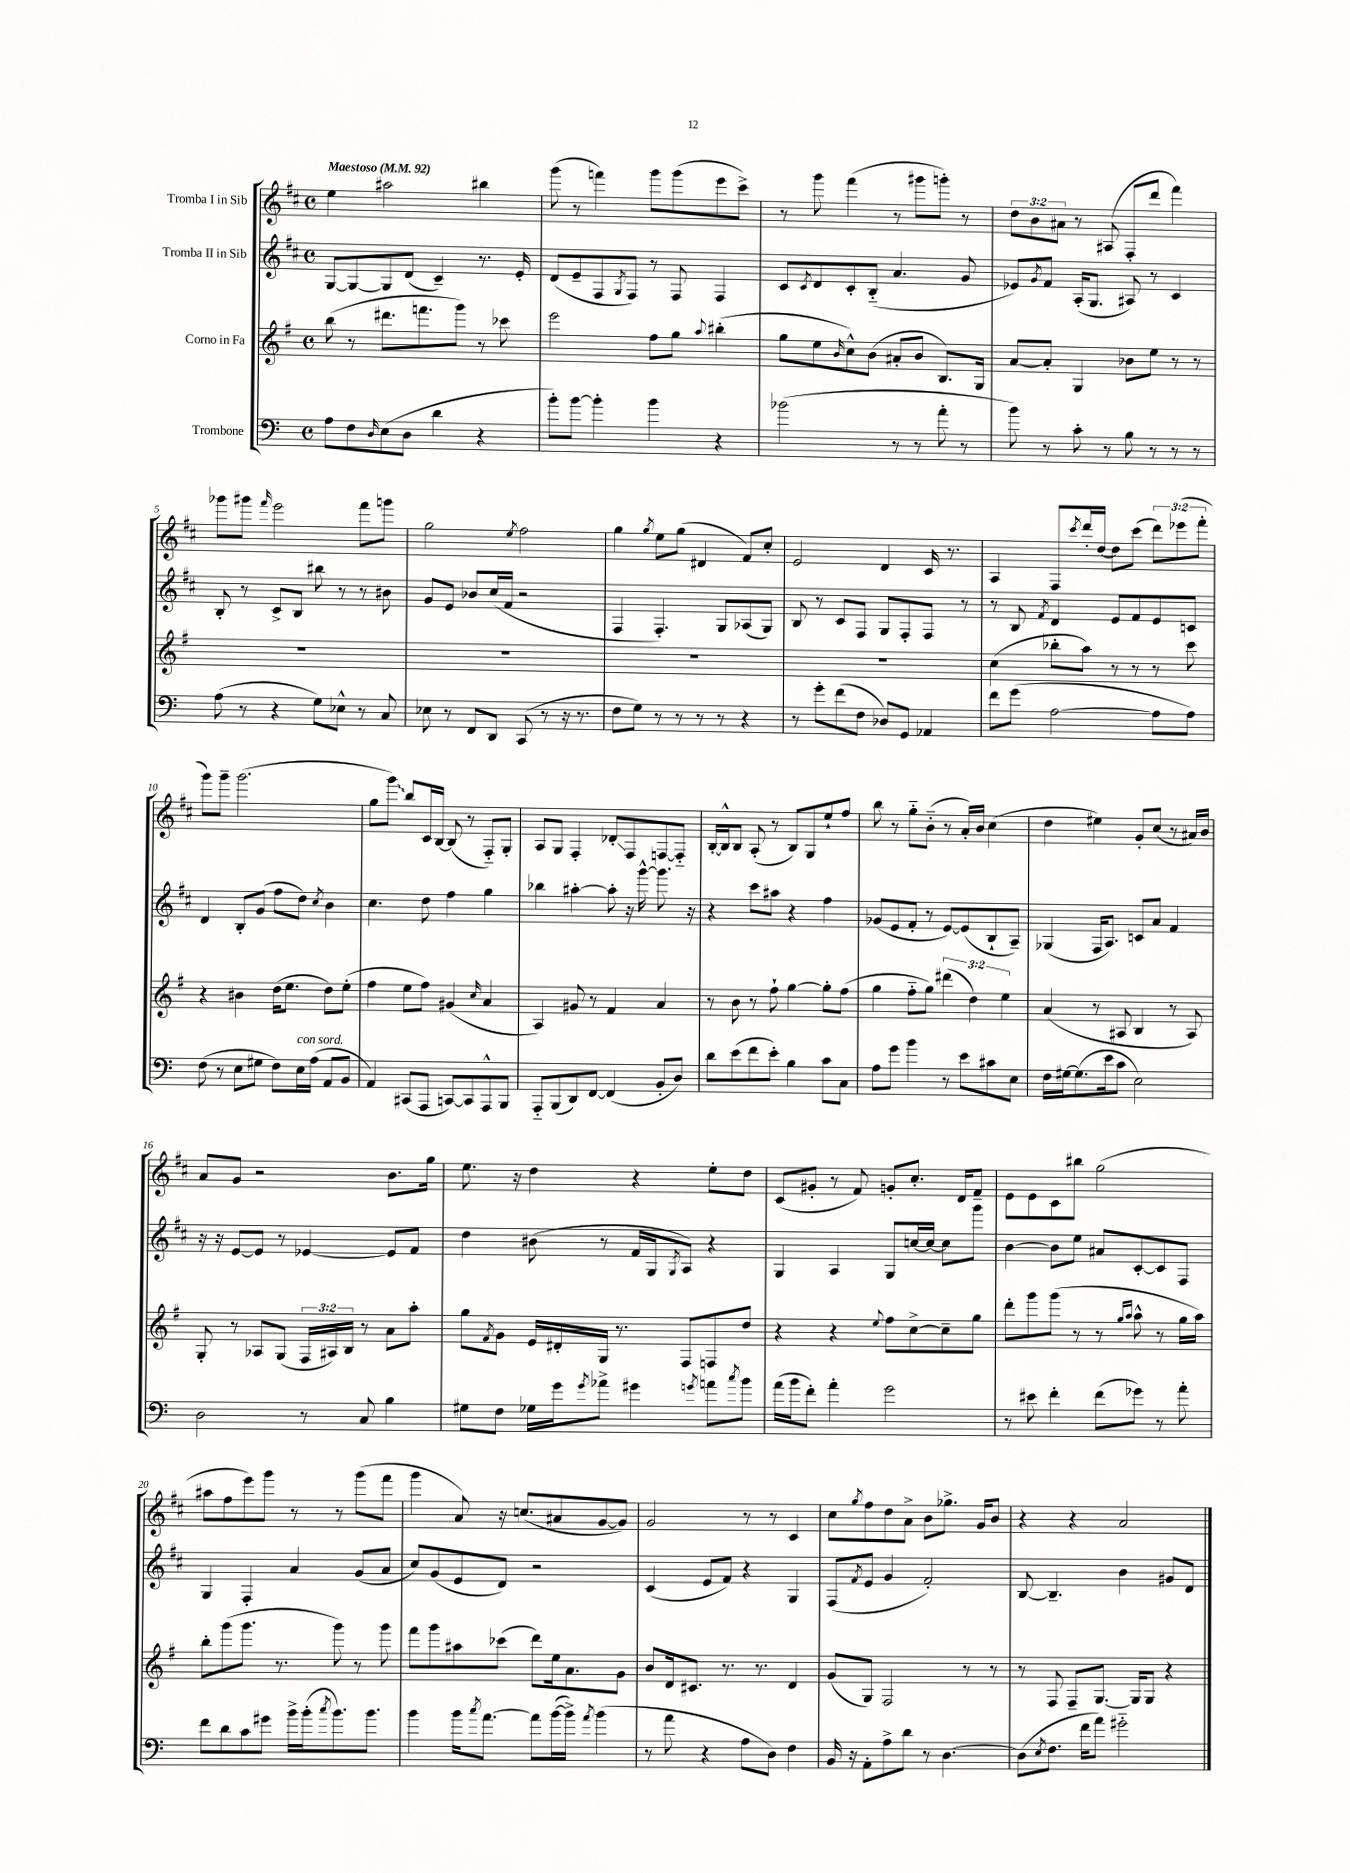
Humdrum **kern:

**kern	**kern	**kern	**kern
*staff4	*staff3	*staff2	*staff1
*clefF4	*clefG2	*clefG2	*clefG2
*k[]	*k[f#]	*k[f#c#]	*k[f#c#]
*M4/4	*M4/4	*M4/4	*M4/4
*met(c)	*met(c)	*met(c)	*met(c)
*MM92	*MM92	*MM92	*MM92
8A	(8bb	[8G	4ee
8F	8r	8G_	.
16qqD	.	.	.
(8E	8.ddd#	8G]	2aa#
8D	.	(8d	.
.	8.fff	.	.
4d	.	4c#~)	.
.	8ggg)	.	.
4r	8r	8.r	4bb#
.	8ccc-	.	.
.	.	16e'	.
=	=	=	=
8b')	2eee	(8d	(8ggg
[8b	.	8e~	8r
4b']	.	8F#	4fff)
.	.	8qG	.
.	.	8F#)	.
4b	8ff#	8r	8ggg
.	8gg	8F#	(8ggg
.	8qqaa	.	.
4r	(4bb#'	4F#	8eee
.	.	.	8ccc#^)
=	=	=	=
(2b-	8gg	8c#	8r
.	.	8qc#	.
.	8ee	8d	8ggg
.	16qqb	.	.
.	8cc^^)	8c#'	(4fff#
.	(8b	(8B'~	.
8r	8a#'	4.a	8r
8r	8b	.	8ggg#
8a'	8.B)	.	8ggg')
8r	.	8g	8r
.	16G	.	.
=	=	=	=
8b)	[8a	8e-)	12dd
.	.	.	12b
.	.	8qg	.
8r	8a']	8f#	.
.	.	.	12a#
8c'	4G	(16A'	8r
.	.	8.G	.
8r	.	.	(8A#
8B	8b-	8A#)	8F#'
8r	8ee	8r	8ddd
8r	8r	4c#	4fff#)
8r	8r	.	.
=	=	=	=
(8A	1r	8B'	8ggg-
8r	.	8r	8ggg#
.	.	.	16qqfff#
4r	.	8c#^	2eee
.	.	8B	.
8G)	.	8bb#	.
8E-^^	.	8r	.
8r	.	8r	8fff#
8C	.	8b#	8ggg
=	=	=	=
8E-	1r	8g	2gg
8r	.	8e	.
8FF	.	8b-	.
8DD	.	(16cc#	.
.	.	16f#	.
.	.	.	8qee
(8CC	.	2r	2ff#
8r	.	.	.
16r	.	.	.
8.r	.	.	.
=	=	=	=
8F	1r	4F#	4gg
8G)	.	.	.
.	.	.	8qgg
8r	.	4.F#')	8ee
8r	.	.	(8gg
8r	.	.	4d#
8r	.	8G	.
4r	.	(8A-	8f#)
.	.	8G)	8cc#'
=	=	=	=
8r	1r	8B	2e
8g'	.	8r	.
(8f	.	8c#	.
8F	.	8F#	.
8D-)	.	8G	4d
8GG	.	8F#'	.
4AA-	.	8F#	16c#
.	.	.	8.r
.	.	8r	.
=	=	=	=
8f	(4cc	8r	4A
(8g	.	8B	.
.	.	8qf#	.
[2A	8bb-'	4d	8F#
.	.	.	8qccc#
.	8aa)	.	16ddd'
.	.	.	[16dd
.	8r	8e	8dd]
.	8r	8f#	(8ccc#
8A]	8r	8e	12ddd)
.	.	.	(12eee-
8A)	8ccc	8c	.
.	.	.	12fff#'
=	=	=	=
(8F	4r	4d	8ggg)
8r	.	.	8ggg~
8E	4b#	8B'	(2.ggg
8G#	.	(8g	.
8F)	(16dd	8ff#	.
.	8.ee	.	.
16E	.	8dd)	.
(16A	.	.	.
.	.	8qcc#	.
8AA	8dd)	4b	.
8BB	(8ee'	.	.
=	=	=	=
4AA)	4ff#	4.cc#	8gg
.	.	.	8ggg)
(8CC#	8ee	.	8bb
8AAA	8ff#)	8dd	16c#
.	.	.	[16B
[8CC)	(4g#	4ff#	(8B]
8CC]	.	.	8r
.	16qqcc	.	.
8AAA^^	4a	4gg	8F#'~)
8BBB	.	.	8G'
=	=	=	=
8AAA'~	4A)	4bb-	8A
(8BBB	.	.	8G
8DD)	8g#	[4aa#'	4F#'
[8FF	8r	.	.
(4FF]	4f#	8aa#']	8d-'
.	.	16r	8F#
.	.	[16ggg^^	.
8BB'	4a	8.ggg]	[8F
8D)	.	.	8F'~]
.	.	16r	.
=	=	=	=
8d	8r	4r	[16B'
.	.	.	16B^^]
(8e	8b	.	8B
8f	8r	8ccc#	(8A'
8e')	8ff#`	8aa#	8r
4B	[4gg	4r	8B)
.	.	.	8G
8c	8gg']	4ff#	8ee`
8C	(8ff#	.	8ff#
=	=	=	=
8A	4gg	(8g-	8bb
8g	.	8e	8r
4b	8ff#'~	8f#'	8gg'~
.	8gg)	8r	(8b'~
8r	(6ddd#	[8e)	8r
8e	.	(8e]	16a')
.	6dd)	.	.
.	.	.	16b
8c#	.	8B`	(4cc#
.	6ee	.	.
8E	.	8A~)	.
=	=	=	=
16F	(4a	(4G-	4dd
[16G#	.	.	.
(8.G#]	.	.	.
.	8r	16F#	4ee#)
16e	.	8.A)	.
8c	8A#	.	.
2E)	4B	8c	8g'
.	.	8a	(8cc#
.	8r	4f#	8r
.	8A#)	.	16a#)
.	.	.	16b
=	=	=	=
2D	8G'	16r	8a
.	.	16r	.
.	8r	[8e	8g
.	8A-	8e]	2r
.	(8G	8r	.
8r	24F#	[4e-	.
.	24A#)	.	.
.	24B	.	.
8C	8r	.	.
4B	8a	8e-]	8.b
.	8aa'	8f#	.
.	.	.	16gg
=	=	=	=
8G#	8gg	4dd	8.ee
.	8qf#	.	.
8F	8g	.	.
.	.	.	16r
16G-	16e	(8b#	4dd
16g	16d#'	.	.
8qg	.	.	.
8a-^	16G	8r	.
.	8.r	.	.
4g#	.	16f#	4r
.	.	16G	.
.	.	8qG	.
.	8F#	8A)	.
8qg	.	.	.
8a	8F	4r	8ee'
8qcc	.	.	.
8b	8dd	.	8dd
=	=	=	=
(16a	4r	4G	(8c#
16b	.	.	.
8f')	.	.	8g#'
4a'	4r	4A	8r
.	.	.	8f#)
.	8qqee	.	.
2g	8ff#	8G	8g'
.	[8cc^	[16cc	8.cc#'
.	.	16cc_	.
.	8cc~]	8cc]	.
.	.	.	16d
.	8gg	8ggg	8f#~
=	=	=	=
8r	8ddd'	[4b	8e
8e#	8ggg	.	8e
4f'	(8ggg	8b]	8c#
.	8r	8ee	8bb#
(8f	8r	8a#	(2gg
.	16qqgg	.	.
.	16qqaa	.	.
8g-)	8aa^^	[8c#'	.
8r	8r	8c#]	.
8a'	16gg	8F#	.
.	16aa)	.	.
=	=	=	=
8f	8bb'	4G	8aa#
8d	(8ggg	.	8ff#
8c	8.ggg	4F#'	8eee)
8g#	.	.	8ggg
.	8.r	.	.
16b^	.	4a	8r
(16b'	.	.	.
8qcc	.	.	.
8.b)	8ggg)	.	8r
.	8r	(8g	(8ggg
8.b	.	.	.
.	8ggg	8a	8fff#
=	=	=	=
4b	8fff#	8cc#)	4ggg
.	8ggg	(8g	.
16b	8aa#	8e	8a)
8qcc	.	.	.
[8.a	.	.	.
.	(8ccc-	8d)	16r
.	.	.	(8.cc
8a]	8ddd)	2r	.
([16b	16ee	.	8a#
16b^])	8.a	.	.
8qa	.	.	.
(4b	.	.	[8g
.	8g	.	8g])
=	=	=	=
8r	8b	(4c#	2g
8a	16d	.	.
.	8.c#	.	.
4r	.	8e	.
.	8.r	8f#)	.
8A	.	4r	8r
.	8.r	.	.
8D)	.	.	8r
4F	4d	4G	4c#
=	=	=	=
16BB	(8g	(8F#	8cc#
16r	.	.	.
.	.	8qf#	8qgg
8AA'	8G)	8e	8ff#
8A^	2F#	4g	8dd
8d	.	.	8a^
8r	.	2f#')	8b
[4.D	.	.	8.gg-^
.	8r	.	.
.	.	.	16g
.	8r	.	8b
=	=	=	=
(8D]	8r	[8B	4r
8qE	.	.	.
8.F	8F#	4.B~]	.
.	8F#~	.	4r
16f	.	.	.
8a)	[8.G	.	.
2g#'~	.	4b	2a
.	16G]	.	.
.	8G	.	.
.	4r	8g#	.
.	.	8d	.
==	==	==	==
*-	*-	*-	*-
